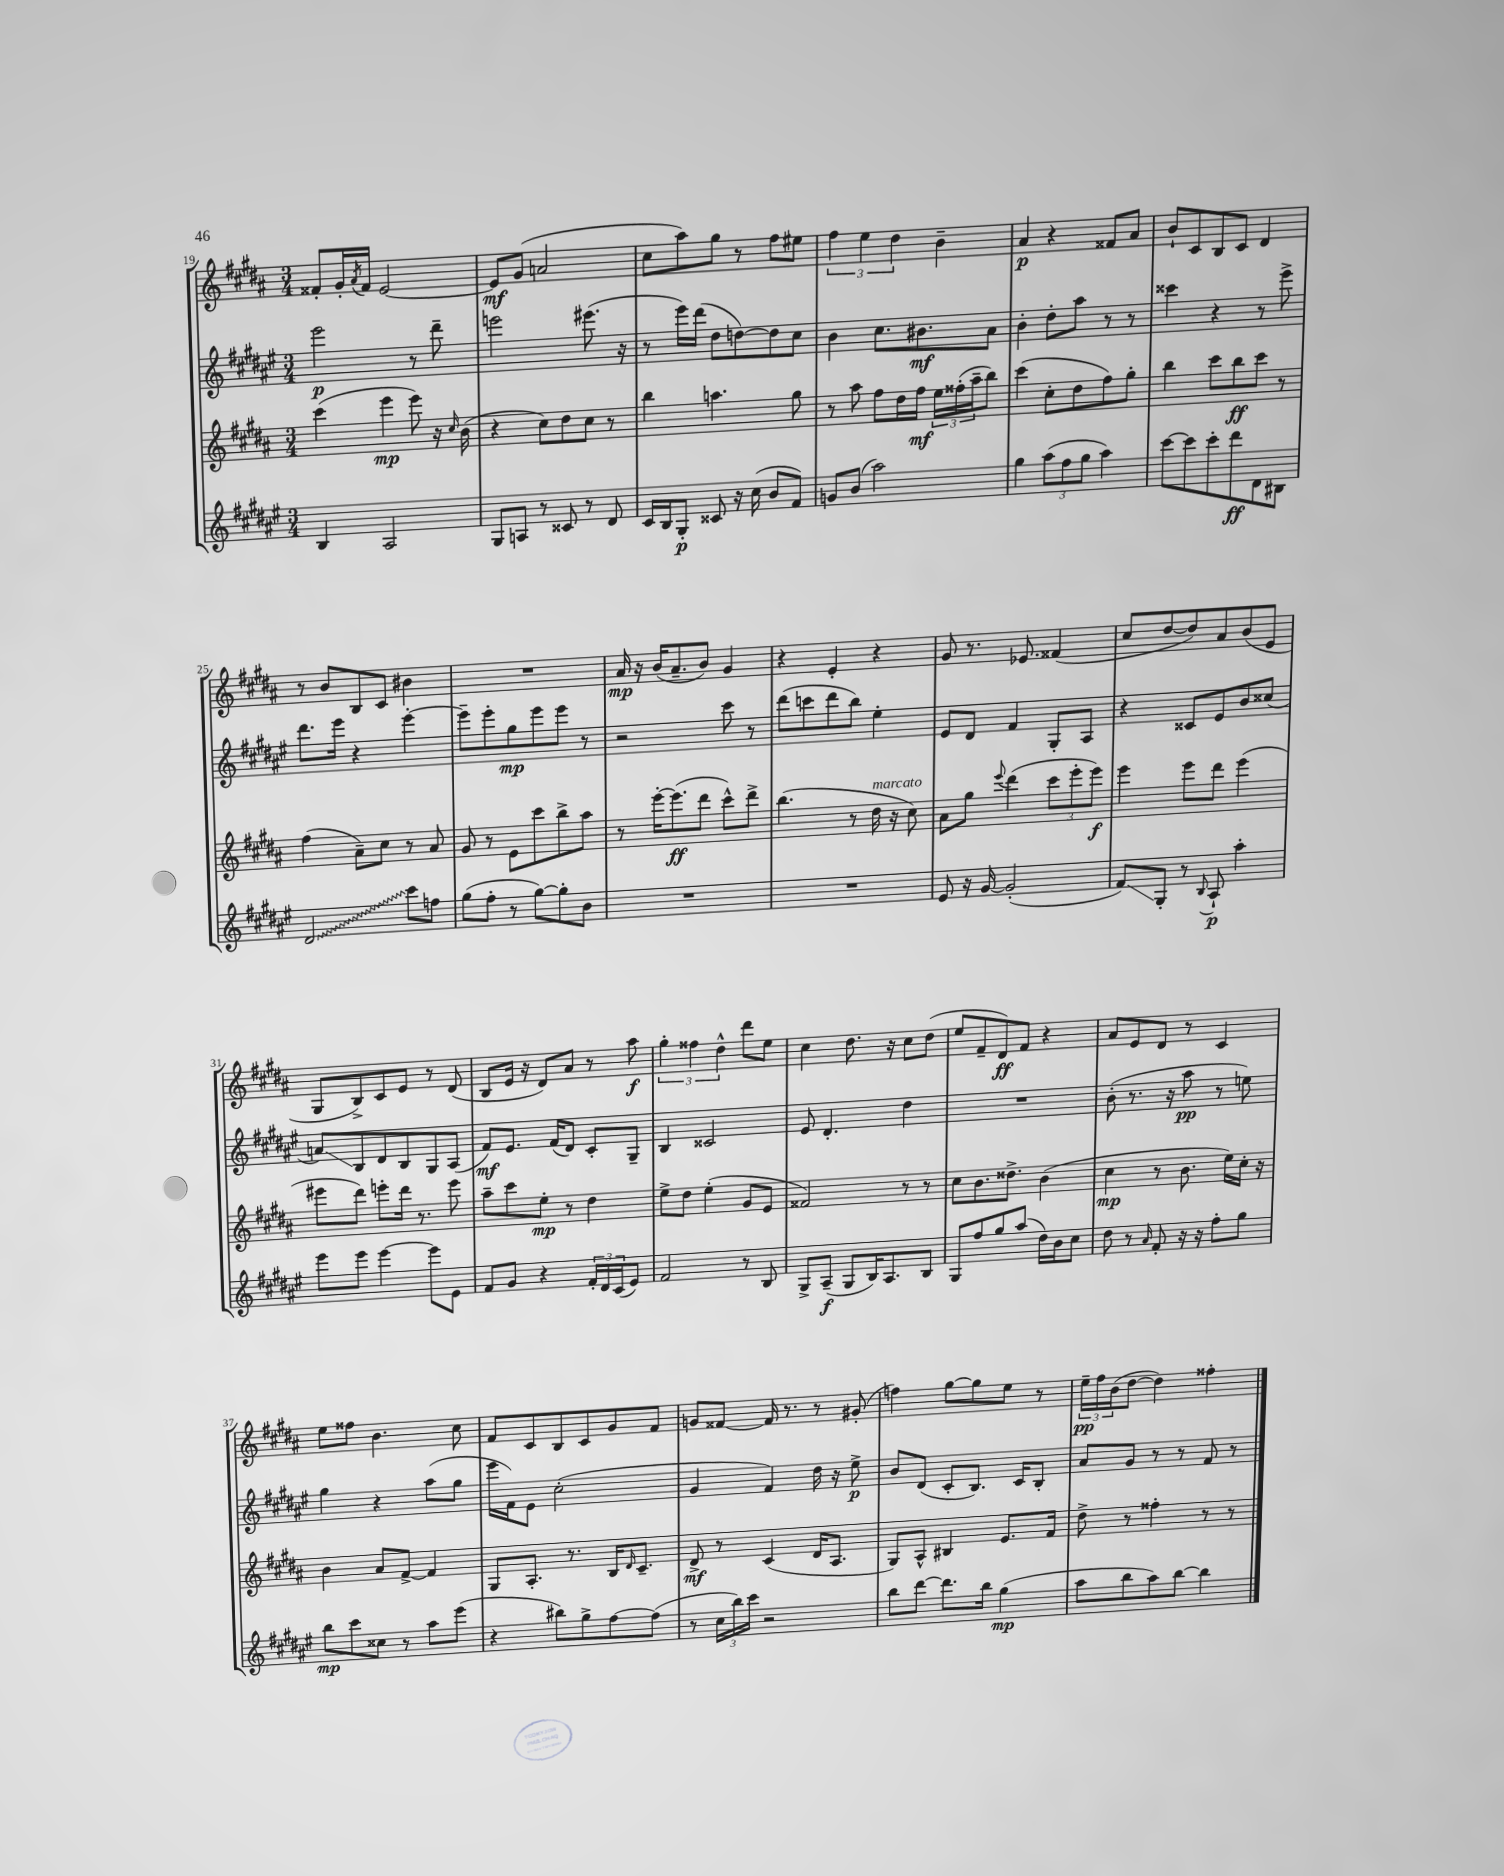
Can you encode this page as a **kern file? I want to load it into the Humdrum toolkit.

**kern	**kern	**kern	**kern
*staff4	*staff3	*staff2	*staff1
*clefG2	*clefG2	*clefG2	*clefG2
*k[f#c#g#d#a#e#]	*k[f#c#g#d#a#]	*k[f#c#g#d#a#e#]	*k[f#c#g#d#a#]
*M3/4	*M3/4	*M3/4	*M3/4
4B	(4ccc#	2eee#	8f##'
.	.	.	16g#'
.	.	.	8qa#
.	.	.	16f##
2A#	4eee	.	[2e
.	8eee)	8r	.
.	16r	8ddd#~	.
.	16qqcc#	.	.
.	(16b	.	.
=	=	=	=
8G#	4r	2eee	8e]
8A	.	.	(8g#
8r	8cc#)	.	2a
8c##	8dd#	.	.
8r	8cc#	(8.eee#	.
8d#	8r	.	.
.	.	16r	.
=	=	=	=
16c#	4bb	8r	8cc#
16B	.	.	.
8G#'	.	16eee#)	8aa#)
.	.	(16ddd#	.
8c##	4.aa	8dd#	8gg#
16r	.	[8dd)	8r
(16cc#	.	.	.
8b	.	8dd]	8ff#
8f#)	8gg#	8cc#	8ee#
=	=	=	=
8g	8r	4b	6ff#
(8b	8aa#	.	.
.	.	.	6ee
2aa#)	8ff#	8.cc#	.
.	.	.	6dd#
.	16dd#	.	.
.	16ff#	8.b#	.
.	24ee	.	4b~
.	(24ff##'	.	.
.	24aa#~	.	.
.	8bb)	8a#	.
=	=	=	=
4gg#	(4ccc#	4b'	4a#
(12aa#	8cc#'	8dd#'	4r
12ff#	.	.	.
.	8dd#	8aa#	.
12gg#	.	.	.
4aa#)	8ff#)	8r	8f##
.	8gg#'	8r	8a#
=	=	=	=
[8ccc#	4bb	4ccc##	8b`
8ccc#]	.	.	8c#
8ccc#'	8ccc#	4r	8B
8ddd#	8bb	.	8c#
8d#	8ccc#	8r	4d#
8B#	8r	8eee#^	.
=	=	=	=
2d#	(4ff#	8.ddd#	8r
.	.	.	8b
.	.	16eee#	.
.	8a#~)	4r	8B
.	8cc#	.	8c#
8ccc#	8r	[4eee#'	4b#
8ff	8a#	.	.
=	=	=	=
(8gg#	8g#	8eee#~]	2.r
8ff#'	8r	8eee#'	.
8r	8e	8gg#	.
[8gg#)	8ccc#	8eee#	.
8gg#']	8bb^	8eee#	.
8b	8aa#	8r	.
=	=	=	=
2.r	8r	2r	16a#
.	.	.	16r
.	[16eee'	.	(16b
.	(8.eee]	.	8.a#~
.	8ddd#	.	8b)
.	8ccc#^^)	8ccc#	4g#
.	8ddd#^	8r	.
=	=	=	=
2.r	(4.bb	(8ddd#	4r
.	.	8ccc	.
.	.	8ddd#	4e'
.	8r	8bb)	.
.	16dd#	4ee#'	4r
.	16r	.	.
.	8cc#)	.	.
=	=	=	=
8e#	8a#	8e#	8g#
16r	8gg#	8d#	8.r
[16g#	.	.	.
.	8qqeee	.	.
(2g#']	(4ddd#	4f#	.
.	.	.	8.e-
.	12ccc#	8G#'	(4f##
.	12eee'	.	.
.	.	8A#	.
.	12eee)	.	.
=	=	=	=
8f#)	4eee	4r	8cc#
8G#'	.	.	[8dd#
8r	8eee	8c##	8dd#])
8qqB	.	.	.
8A#`	8ddd#	8e#	8a#
4aa#'	(4eee	8b	(8b
.	.	(8cc##	8e
=	=	=	=
8eee#	8eee#	8a)	8G#
8eee#	8ddd#)	8B	8B^)
[4eee#	8eee'	8d#	8c#
.	16ddd#	8B	8e
.	8.r	.	.
8eee#]	.	8G#	8r
8e#	8eee	(8A#	(8d#
=	=	=	=
8f#	8aa#~	8f#)	8B
8g#	8ccc#	8.e#	16e
.	.	.	16r
4r	8ee'	.	8d#)
.	.	(16f#	.
.	8r	8d#)	8a#
24f#'	4dd#	8c#'	8r
24d#	.	.	.
(24c#	.	.	.
8e#)	.	8G#~	8aa#
=	=	=	=
2f#	8ee^	4B	6gg#'
.	8dd#	.	.
.	.	.	6ff##
.	(4ee'	2c##	.
.	.	.	6dd#^^
8r	8g#	.	8ddd#
8B	8e	.	8ee
=	=	=	=
8G#^	2f##)	8e#	4cc#
(8A#~	.	4.d#'	.
8G#	.	.	8.dd#
16B)	.	.	.
8.A#	.	.	16r
.	8r	4dd#	8cc#
8B	8r	.	(8dd#
=	=	=	=
8G#	8cc#	2.r	8ee
8ff#	8.b	.	8f#~
8gg#	.	.	8d#)
.	8.dd##^	.	.
(8aa#	.	.	8f#
16dd#)	(4b	.	4r
16b	.	.	.
8cc#	.	.	.
=	=	=	=
8dd#	4cc#	(8b'	8a#
8r	.	8.r	8e
16qqa#	.	.	.
8f#'	8r	.	8d#
.	.	16r	.
16r	8.b	8aa#	8r
16r	.	.	.
8ff#'	.	8r	4c#
.	16ee)	.	.
8gg#	16cc#'	8ee)	.
.	16r	.	.
=	=	=	=
8bb	4b	4gg#	8ee
8ccc#	.	.	8ff##
8cc##	8a#	4r	4.b
8r	[8f#^	.	.
8aa#	4f#]	(8aa#	.
(8eee#	.	8gg#	8cc#
=	=	=	=
4r	8G#	16eee#	8f#
.	.	16f#)	.
.	8.A#'	8e#	8c#
8bb#)	.	(2cc#'	8B
.	8.r	.	.
8gg#^	.	.	8c#
[8ff#	16B	.	8g#
.	16qqd#	.	.
.	8.c#~	.	.
(8ff#]	.	.	8f#
=	=	=	=
8r	8d#^	4g#	8g
24cc#	8r	.	[8f##
24bb)	.	.	.
24ccc#	.	.	.
2r	(4c#	4f#)	16f##]
.	.	.	8.r
.	16d#	16dd#	8r
.	8.A#	16r	.
.	.	8ee#^	(8g#'
=	=	=	=
8bb	8G#)	8b	4ff)
[8ddd#	8A#^^	(8d#	.
8.ddd#]	4B#	8c#'	[8gg#
.	.	8.B)	8gg#]
16bb	.	.	.
(4gg#	8.e	.	8ee
.	.	16c#	.
.	.	8B'	8r
.	16f#	.	.
=	=	=	=
8aa#	8dd#^	8a#	24ee~
.	.	.	24ff#
.	.	.	(24b
8bb	8r	8g#	[8dd#
8aa#)	4ff##'	8r	4dd#])
[8bb	.	8r	.
4bb]	8r	8f#	4ff##'
.	8r	8r	.
==	==	==	==
*-	*-	*-	*-
